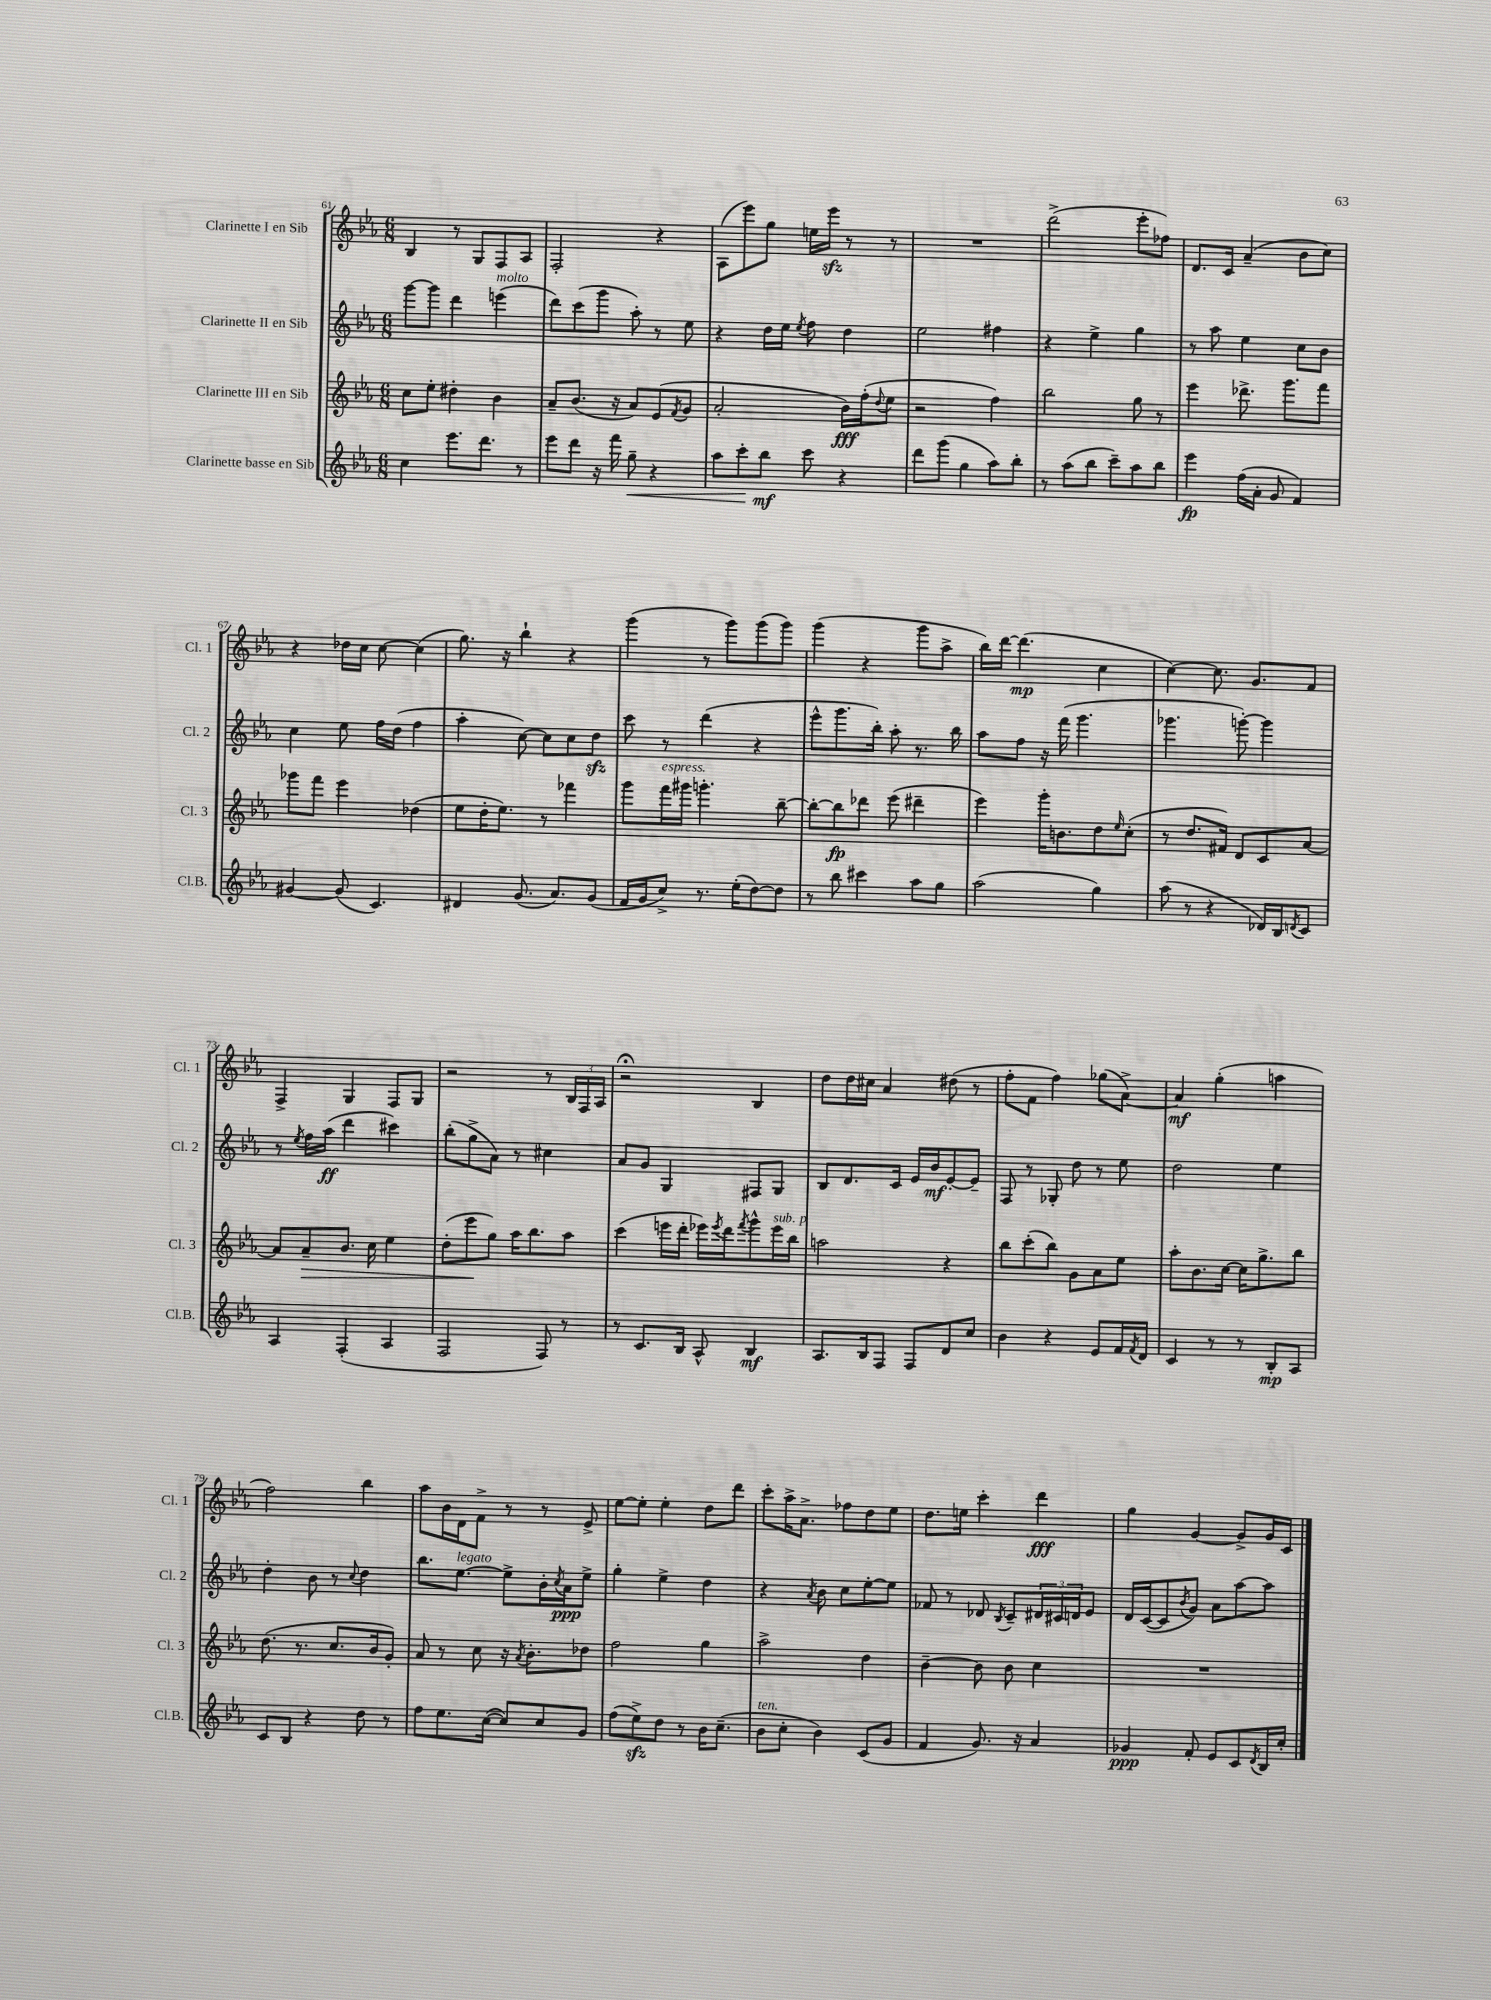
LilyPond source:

<<
\new StaffGroup <<
\new Staff = "s0" \with { instrumentName = "Clarinette I en Sib" shortInstrumentName = "Cl. 1" } {
    \clef treble \key ees \major \numericTimeSignature \time 6/8
    bes4 r8 g8 f8 aes8 |
    f2-. r4 |
    aes8( ees'''8) g''8 e''16 ees'''16\sfz r8 r8 |
    R2. |
    d'''2->( ees'''8-. fes''8) |
    d'8. c'16 aes'4--( bes'8 c''8) |
    r4 des''16 c''16 c''8~ c''4( |
    g''8.) r16 bes''4-! r4 |
    g'''4( r8 g'''8) g'''8( g'''8) |
    g'''4( r4 g'''8 aes''8-> |
    bes''16) d'''16~ d'''4.\mp( c''4 |
    c''4~) c''8. g'8. f'8 |
    f4-> g4 f8 g8 |
    r2 r8 \tuplet 3/2 { bes16 f16 aes16 } |
    r2\fermata bes4 |
    d''8 d''16 cis''16 aes'4 dis''8( r8 |
    f''8-. f'8 f''4) ges''8( aes'8~->) |
    aes'4\mf g''4-.( a''4 |
    f''2) bes''4 |
    aes''8 bes'16 d'16 f'8-> r8 r8 ees'8-> |
    ees''8~ ees''8-. ees''4-. d''8 d'''8 |
    c'''8-. aes''16-> aes'8.-> fes''8 d''8 ees''8 |
    d''8. e''16 c'''4-. d'''4\fff |
    g''4 g'4~ g'8-> g'16 c'16 \bar "|." |
}
\new Staff = "s1" \with { instrumentName = "Clarinette II en Sib" shortInstrumentName = "Cl. 2" } {
    \clef treble \key ees \major \numericTimeSignature \time 6/8
    g'''8~ g'''8 d'''4 e'''4^\markup { \italic "molto" }( |
    d'''8) c'''8( g'''8 aes''8-.) r8 ees''8 |
    r4 d''16 ees''16 \acciaccatura { ees''8 } f''8 d''4 |
    ees''2 fis''4 |
    r4 ees''4-> g''4 |
    r8 aes''8 ees''4 c''8 bes'8 |
    c''4 ees''8 f''16 d''16( f''4 |
    aes''4-. c''8~) c''8 c''8 d''8\sfz |
    c'''8 r8 d'''4( r4 |
    ees'''8-^ g'''8. bes''16-.) aes''8-. r8. bes''16 |
    aes''8 f''8 r16 f'''16( g'''4. |
    ges'''4. g'''8~-.) g'''4 |
    r8 \acciaccatura { ees''8 } f''16 aes''16\ff( d'''4 cis'''4) |
    bes''8-.( g''8-> aes'8) r8 cis''4 |
    aes'8 g'8 g4 fis8 g8 |
    bes8 d'8. c'16 ees'16 bes'16\mf ees'8~-. ees'8-- |
    f8 r8 ges8-. d''8 r8 ees''8 |
    d''2 ees''4 |
    d''4-. bes'8 r8 \appoggiatura { c''8 } d''4 |
    bes''8. ees''8.~^\markup { \italic "legato" } ees''8-> bes'16-. \acciaccatura { c''8 } aes'16\ppp ees''8-> |
    g''4-. ees''4-> d''4 |
    r4 \acciaccatura { aes'8 } bes'8 c''8 ees''8~-. ees''8 |
    fes'8 r8 des'8 \acciaccatura { bes8 } c'8-- \tuplet 3/2 { dis'16 cis'16 d'16 } ees'8 |
    d'16 c'16~( c'8 \acciaccatura { bes'8 } g'8) aes'8 aes''8~ aes''8 \bar "|." |
}
\new Staff = "s2" \with { instrumentName = "Clarinette III en Sib" shortInstrumentName = "Cl. 3" } {
    \clef treble \key ees \major \numericTimeSignature \time 6/8
    c''8 ees''8-. dis''4-. bes'4 |
    aes'8-- bes'8.( r16 aes'8) ees'8( \acciaccatura { f'8 } g'8 |
    aes'2-. bes'16\fff) f''16-.( \appoggiatura { d''8 } ees''8 |
    r2 f''4) |
    bes''2 g''8 r8 |
    ees'''4 des'''8.-> g'''8. f'''8 |
    ges'''8 f'''8 ees'''4 des''4( |
    ees''8 d''16-. ees''8.) r8 fes'''4 |
    g'''8 f'''16^\markup { \italic "espress." } gis'''16 g'''4.-. bes''8~-- |
    bes''8~-. bes''8\fp des'''8 ees'''8( dis'''4-- |
    ees'''4) g'''16-. b'8. d''8 \grace { ees''16 } c''8-.( |
    r8 d''8. fis'16) d'8 c'8 aes'8~ |
    aes'8 aes'8--\> bes'8. c''16 ees''4 |
    d''8-.( ees'''8\! g''8) aes''16 bes''8. aes''8 |
    c'''4( e'''16 d'''16-. ees'''16) \acciaccatura { ees'''8 } d'''16 \acciaccatura { f'''8 } g'''8-^ ees'''16^\markup { \italic "sub. p" } bes''16 |
    a''2 r4 |
    bes''8 c'''8-.( bes''8) g'8 aes'8 ees''8 |
    aes''8-. bes'8. c''16~ c''16 g''8.-> bes''8 |
    d''8.( r8. c''8. bes'16 g'8-.) |
    aes'8 r8 c''8 r16 \acciaccatura { aes'8 } bes'8.-. des''8 |
    f''2 g''4 |
    aes''2-> d''4 |
    bes'4~-- bes'8 bes'8 c''4 |
    R2. \bar "|." |
}
\new Staff = "s3" \with { instrumentName = "Clarinette basse en Sib" shortInstrumentName = "Cl.B." } {
    \clef treble \key ees \major \numericTimeSignature \time 6/8
    c''4 ees'''8. d'''8. r8 |
    ees'''8 d'''8 r16 f'''16 g''8--\< r4 |
    aes''8 c'''8-.\! bes''8\mf c'''8 r4 |
    d'''8 g'''8( g''4 aes''8) bes''8-. |
    r8 aes''8( bes''8 c'''8--) aes''8 bes''8 |
    ees'''4\fp f''16( aes'16-. g'8 f'4) |
    gis'4~ gis'8( c'4.) |
    dis'4 g'8.( aes'8.) g'8( |
    f'16 g'16 c''8->) r8. ees''16-.( d''8~) d''8 |
    r8 bes''8 cis'''4 aes''8 g''8 |
    aes''2( g''4) |
    aes''8( r8 r4 des'16) bes16 \acciaccatura { d'8 } c'8 |
    aes4 f4-.( aes4 |
    f2 f8) r8 |
    r8 c'8. bes16 aes8-^ bes4\mf |
    aes8. bes16 f8 f8 d'8 c''8 |
    bes'4 r4 ees'8 f'16 \acciaccatura { f'8 } d'16 |
    c'4 r8 r8 bes8-.\mp aes8 |
    c'8 bes8 r4 d''8 r8 |
    f''8 ees''8. c''16~( c''8) c''8 g'8 |
    f''8( ees''8->\sfz) d''8 r8 bes'16 c''8.--( |
    bes'8^\markup { \italic "ten." } c''8-. bes'4) c'8( g'8 |
    f'4 g'8.) r16 aes'4 |
    ges'4\ppp f'8-. ees'8 c'8 \acciaccatura { d'8 } bes16 c''16-. \bar "|." |
}
>>
>>
\layout { \context { \Score currentBarNumber = #61 } }
